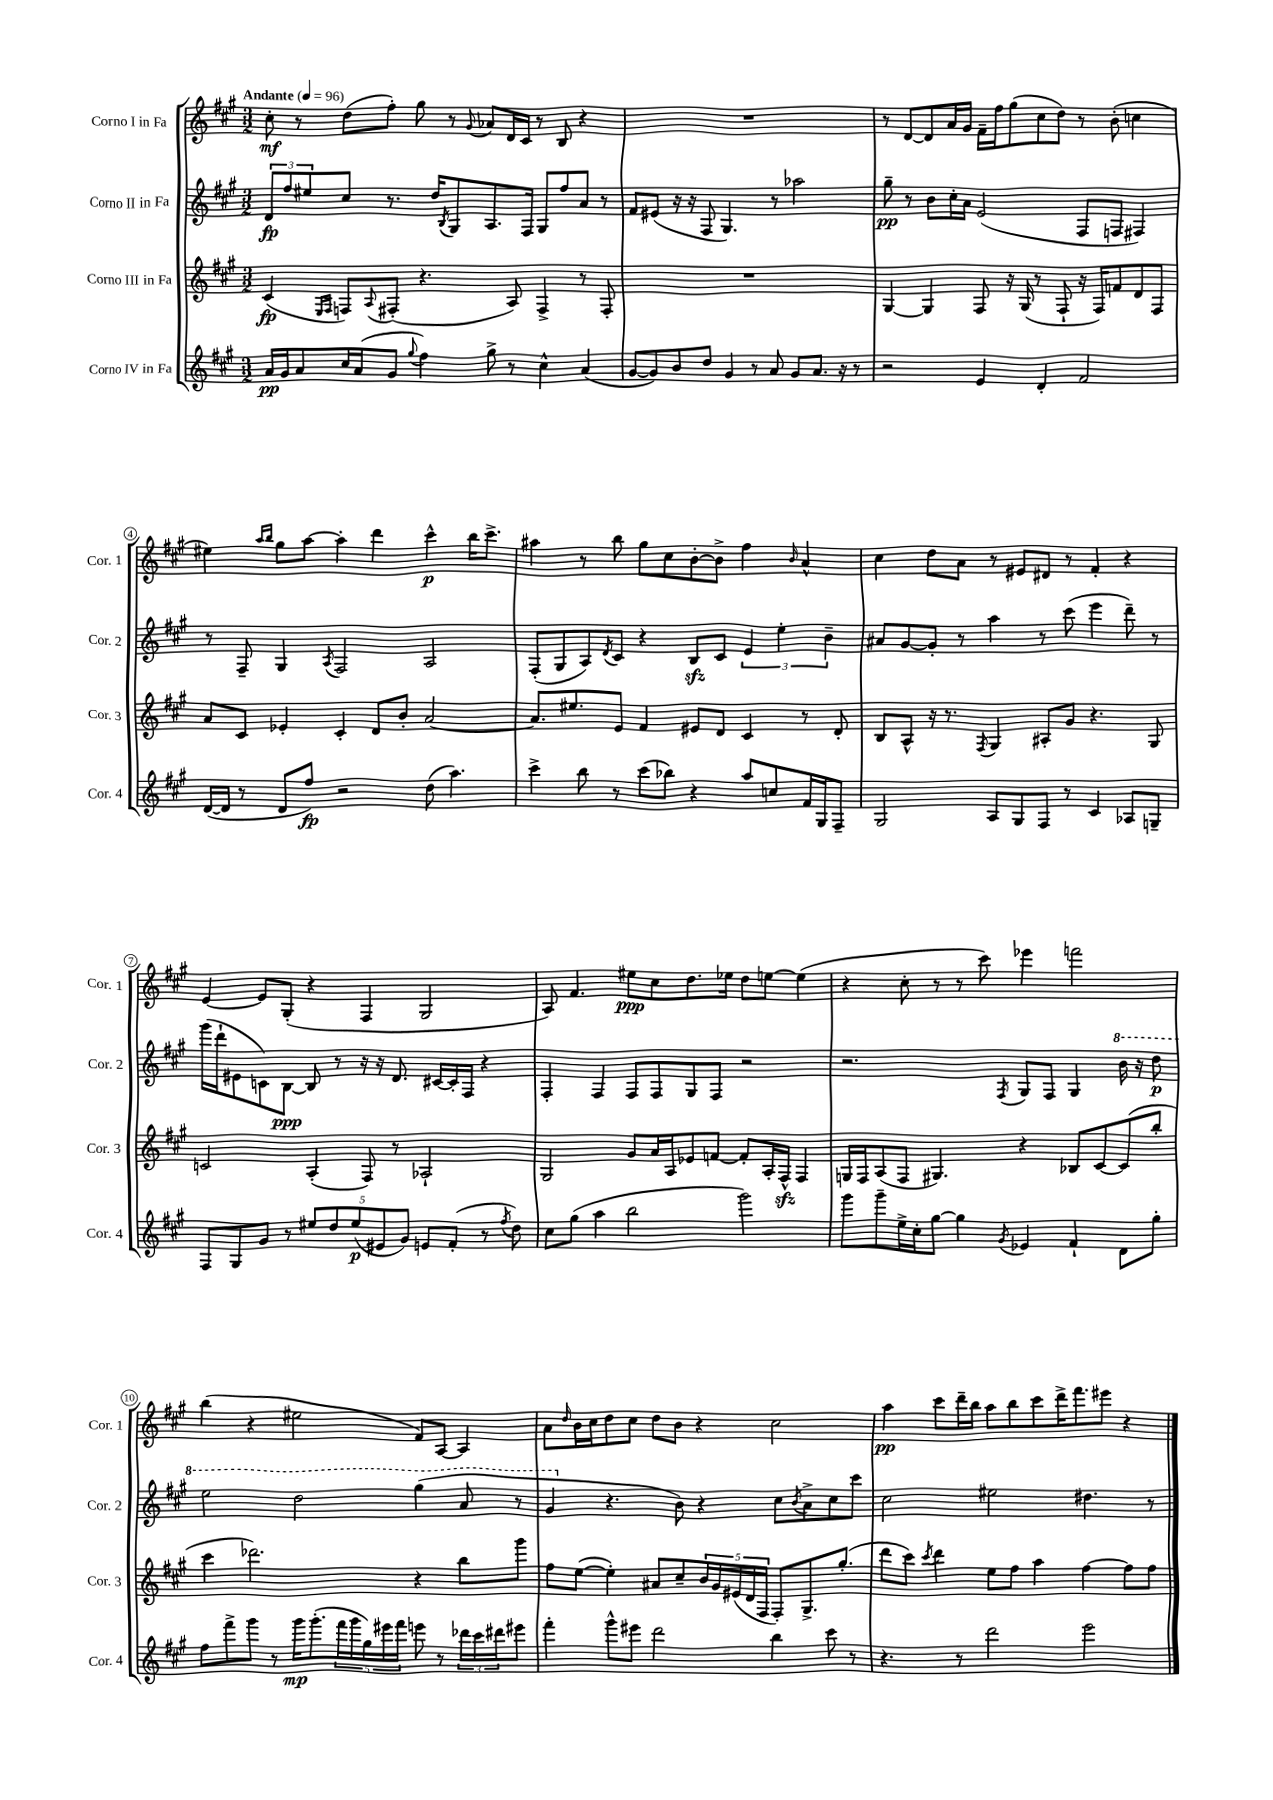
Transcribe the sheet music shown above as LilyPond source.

<<
\new StaffGroup <<
\new Staff = "s0" \with { instrumentName = "Corno I in Fa" shortInstrumentName = "Cor. 1" } {
    \clef treble \key a \major \numericTimeSignature \time 3/2 \tempo "Andante" 4 = 96
    cis''8-.\mf r8 d''8( fis''8-.) gis''8 r8 \appoggiatura { gis'8 } aes'8 d'16 cis'16 r8 b8 r4 |
    R1. |
    r8 d'8~ d'8 a'16 gis'16 fis'16-- fis''16 gis''8( cis''8 d''8) r8 b'8-.( c''4 |
    eis''4) \grace { a''16 b''16 } gis''8 a''8~ a''4-. d'''4 cis'''4-^\p b''16 cis'''8.-> |
    ais''4 r8 b''8 gis''8 cis''8 b'8~-. b'8-> fis''4 \grace { b'16 } a'4-^ |
    cis''4 d''8 a'8 r8 eis'8 dis'8 r8 fis'4-. r4 |
    e'4~ e'8 gis8-.( r4 fis4 gis2 |
    a8) fis'4. eis''8\ppp cis''8 d''8. ees''16 d''8 e''8~ e''4( |
    r4 cis''8-. r8 r8 cis'''8) ees'''4 f'''2 |
    b''4( r4 eis''2 fis'8) a8~ a4 |
    a'8 \grace { d''16 } b'16 cis''16 d''8 cis''8 d''8 b'8 r4 cis''2 |
    a''4\pp cis'''8 d'''16-- b''16 a''8 b''8 cis'''8 d'''16-> fis'''8. eis'''8 r4 \bar "|." |
}
\new Staff = "s1" \with { instrumentName = "Corno II in Fa" shortInstrumentName = "Cor. 2" } {
    \clef treble \key a \major \numericTimeSignature \time 3/2
    \tuplet 3/2 { d'8\fp fis''8 eis''8 } cis''8 r8. d''16 \acciaccatura { b8 } gis8 a8. fis16 gis8 fis''8 a'8 r8 |
    fis'8 eis'8( r16 r16 fis8 gis4.) r8 aes''2 |
    gis''8--\pp r8 b'8 cis''16-. a'16 e'2( fis8 f8 fis4) |
    r8 fis8-- gis4 \acciaccatura { a8 } fis2 a2 |
    fis8-.( gis8 a8) \acciaccatura { d'8 } cis'8 r4 b8\sfz cis'8 \tuplet 3/2 { e'4 e''4-. b'4-- } |
    ais'8 gis'8~ gis'8-. r8 a''4 r8 cis'''8( e'''4 d'''8--) r8 |
    gis'''16( d'''16-! eis'8 c'8) b8~\ppp b8 r8 r16 r16 d'8. cis'16~ cis'16-. fis16 r4 |
    fis4-. fis4 fis8 fis8 gis8 fis8 r2 |
    r2. \acciaccatura { fis8 } gis8 fis8 gis4 \ottava #1 b''16 r16 d'''8\p |
    e'''2 d'''2 gis'''4( a''8 r8 |
    gis''4 \ottava #0 r4. b'8) r4 cis''8 \acciaccatura { b'8 } a'8-> cis''8 cis'''8 |
    cis''2 eis''2 dis''4. r8 \bar "|." |
}
\new Staff = "s2" \with { instrumentName = "Corno III in Fa" shortInstrumentName = "Cor. 3" } {
    \clef treble \key a \major \numericTimeSignature \time 3/2
    cis'4\fp( \grace { e16 fis16 } f8) \appoggiatura { a8 } fis8-.( r4. a8) fis4-> r8 fis8-. |
    R1. |
    gis4~ gis4 fis8 r16 gis16( r8 fis8-! r16 fis16) f'8 d'8 fis8 |
    a'8 cis'8 ees'4-. cis'4-. d'8 b'8-. a'2~ |
    a'8. eis''8. e'8 fis'4 eis'8 d'8 cis'4 r8 d'8-. |
    b8 a8-^ r16 r8. \acciaccatura { fis8 } gis4 ais8-. gis'8 r4. gis8 |
    c'2 a4-.( fis8) r8 aes2-! |
    gis2 gis'8 a'16 a16 ees'8 f'8~ f'8-. a16-. fis16-^\sfz fis4 |
    g16 fis16 a8( fis8 gis4.) r4 bes8 cis'8~ cis'8( b''8-. |
    cis'''4 des'''2.) r4 b''8 gis'''8 |
    fis''8 e''8~( e''4-.) ais'8 cis''8-- \tuplet 5/4 { b'16 gis'16 eis'16( d'16 fis16 } fis8-.) gis8.-> gis''8.-.( |
    d'''8 cis'''8) \acciaccatura { cis'''8 } d'''4 e''8 fis''8 a''4 fis''4~ fis''8 fis''8 \bar "|." |
}
\new Staff = "s3" \with { instrumentName = "Corno IV in Fa" shortInstrumentName = "Cor. 4" } {
    \clef treble \key a \major \numericTimeSignature \time 3/2
    a'16\pp gis'16 a'8 cis''16 a'16( gis'8 \appoggiatura { gis''8 } fis''4) gis''8-> r8 cis''4-^ a'4( |
    gis'8~ gis'8) b'8 d''8 gis'4 r8 a'8 gis'8 a'8. r16 r8 |
    r2 e'4 d'4-. fis'2 |
    d'16~( d'16 r8 d'8 fis''8\fp) r2 d''8( a''4.) |
    cis'''4-> b''8 r8 cis'''8( bes''8) r4 a''8 c''8 fis'16 gis16 fis8-- |
    gis2 a8 gis8 fis8 r8 cis'4 aes8 g8-- |
    fis8 gis8 gis'8 r8 \tuplet 5/4 { eis''8 d''8 eis''8\p( eis'8 gis'8) } e'8 fis'8-.( r8 \acciaccatura { fis''8 } d''8) |
    cis''8 gis''8( a''4 b''2 gis'''2) |
    gis'''8 gis'''8-- e''16-> cis''16-. gis''8~ gis''4 \acciaccatura { gis'8 } ees'4 fis'4-! d'8 gis''8-. |
    fis''8 fis'''8-> gis'''8 r8 gis'''16\mp gis'''8.-.( \tuplet 5/4 { fis'''16 gis'''16 gis''16) eis'''16 fis'''16 } e'''8 r8 \tuplet 3/2 { des'''16 cis'''16 dis'''16 } eis'''8 |
    fis'''4-. gis'''8-^ eis'''8 d'''2 b''4 cis'''8 r8 |
    r4. r8 d'''2 e'''2 \bar "|." |
}
>>
>>
\layout { \context { \Score \override BarNumber.stencil = #(make-stencil-circler 0.1 0.3 ly:text-interface::print) } }
